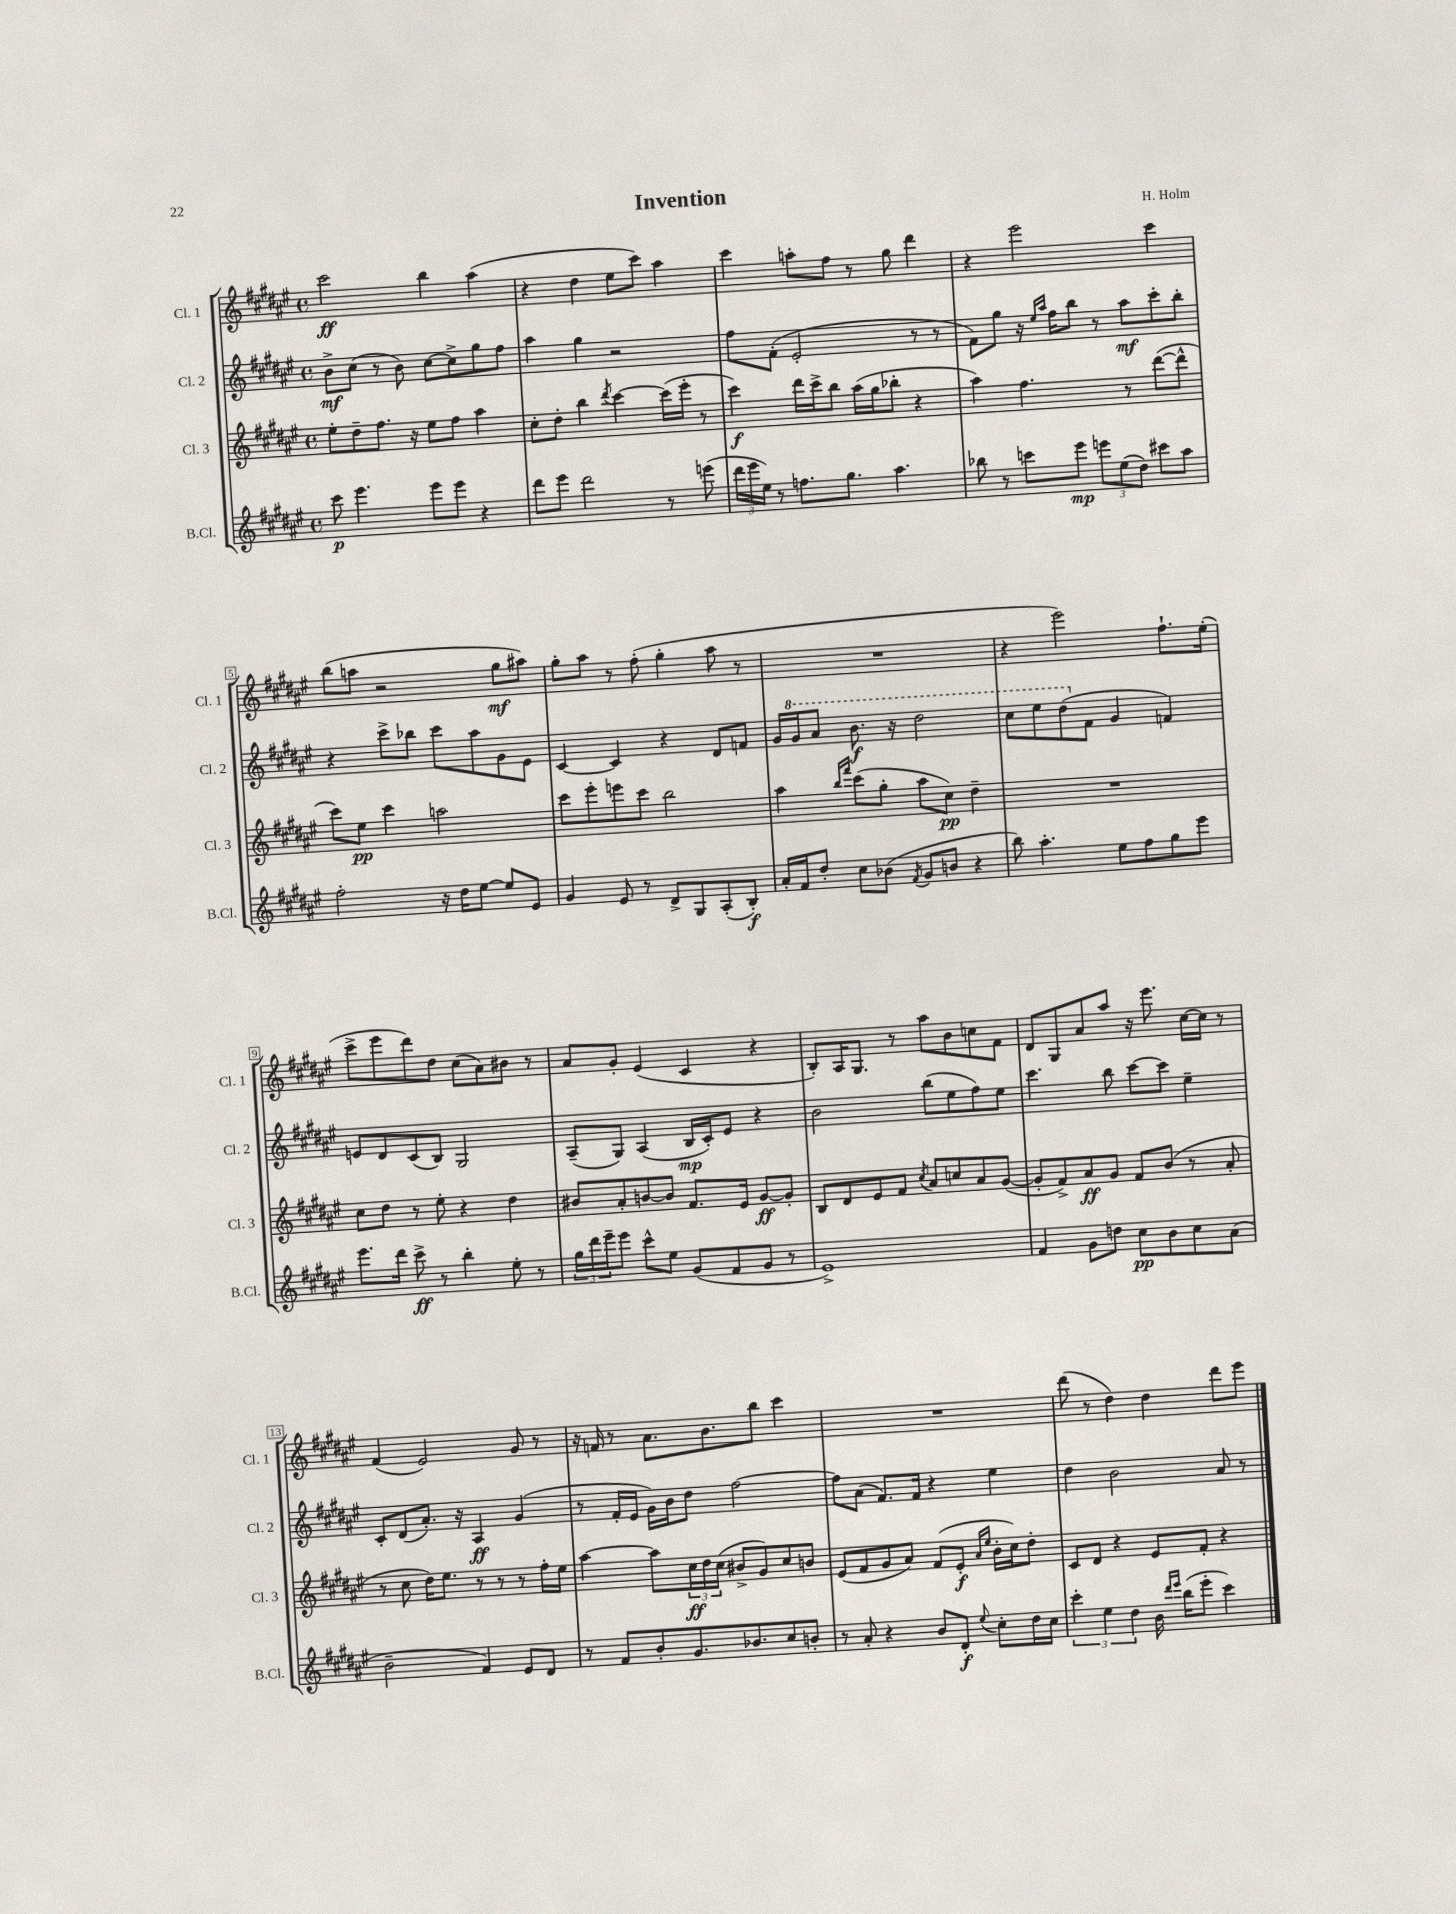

**kern	**kern	**kern	**kern
*staff4	*staff3	*staff2	*staff1
*clefG2	*clefG2	*clefG2	*clefG2
*k[f#c#g#d#a#e#]	*k[f#c#g#d#a#e#]	*k[f#c#g#d#a#e#]	*k[f#c#g#d#a#e#]
*M4/4	*M4/4	*M4/4	*M4/4
*met(c)	*met(c)	*met(c)	*met(c)
8ccc#	8ee#'	8b^	2ccc#
4.eee#	8dd#~	(8cc#	.
.	8.ff#	8r	.
.	.	8b)	.
.	16r	.	.
8eee#	8ee#	[8cc#	4bb
8eee#	8ff#	8cc#^]	.
4r	4aa#	8gg#	(4aa#
.	.	8ff#	.
=	=	=	=
8ddd#	8cc#'	4aa#	4r
8eee#	8dd#'	.	.
2ddd#	4bb	4gg#	4dd#
.	8qddd#	.	.
.	[4ccc#	2r	8ee#
.	.	.	8ccc#)
8r	(16ccc#]	.	4aa#
.	16eee#'	.	.
(8eee	8r	.	.
=	=	=	=
24ddd#	4ccc#)	8ff#	4ccc#
24eee#	.	.	.
24ee#)	.	.	.
8r	.	(8f#'	.
8.ff	16ddd#	2e#'	8aa'
.	16ccc#^	.	.
.	8bb	.	8ff#
8.gg#	.	.	.
.	(16aa#	.	8r
.	16gg#	.	.
4.aa#	8bb-'	.	8gg#
.	4r	8r	4ddd#
.	.	8r	.
=	=	=	=
8bb-	4aa#)	8f#)	4r
8r	.	8gg#	.
8ccc	4.ff#	16r	2eee#
.	.	16qqee#	.
.	.	16qqaa#	.
.	.	16ff#	.
8eee#	.	8bb	.
12eee	.	8r	.
(12ee#	.	.	.
.	8r	8aa#	.
12dd#)	.	.	.
8ccc#	([8ddd#	8ccc#'	4ccc#
8aa#	8ddd#^^]	8bb'	.
=	=	=	=
2ff#'	8ccc#)	4r	(8bb
.	8ee#	.	8aa
.	4ccc#	8ccc#^	2r
.	.	8bb-	.
16r	2aa	8ccc#	.
16dd#	.	.	.
[8ee#	.	8aa#	.
8ee#]	.	8g#	8gg#
8e#	.	8e#	8aa#)
=	=	=	=
4g#	8ccc#	[4c#	8gg#'
.	8eee#'	.	8aa#
8e#	8eee	4c#]	8r
8r	8ccc#	.	(8ff#'
8d#^	2bb	4r	4gg#'
8G#	.	.	.
(8A#'	.	8d#	8aa#
8B')	.	8f	8r
=	=	=	=
16a#'	4aa#	16g#	1r
16f#	.	16gg#	.
8dd#'	.	8aa#	.
.	16qqbb	.	.
.	16qqfff#	.	.
8cc#	(8ccc#	8.bb	.
(8b-	8gg#'	.	.
.	.	16r	.
8qf#	.	.	.
8g#	8aa#	2ddd#	.
8b	8cc#)	.	.
4r	4dd#~	.	.
=	=	=	=
8bb)	1r	8ccc#	4r
4.aa#'	.	8eee#	.
.	.	(8ddd#	2eee#)
.	.	8f#	.
8ee#	.	4g#	.
8ff#	.	.	.
8gg#	.	4f)	8.ff#`
8eee#	.	.	.
.	.	.	(16ee#'
=	=	=	=
8.eee#	8cc#	8e	8ccc#^
.	8dd#	8d#	8eee#
16ddd#	.	.	.
8ccc#^	8r	(8c#	8ddd#)
8r	8ee#'	8B)	8dd#
4bb'	4r	2G#	(8cc#
.	.	.	8a#)
8ee#'	4dd#	.	8b#
8r	.	.	8r
=	=	=	=
24gg#	8b#	(8A#~	8a#
24ddd#	.	.	.
24eee#~	.	.	.
8eee#	8a#'	8G#)	8g#'
8ccc#^^	[8b	(4A#	(4e#
8ee#	8b]	.	.
(8g#	8.f#	16B	4c#
.	.	16c#')	.
8f#	.	8e#	.
.	16e#	.	.
8g#	[8g#	4r	4r
8r	8g#']	.	.
=	=	=	=
1e#^)	8B	2b	8B')
.	8d#	.	16A#
.	.	.	8.G#
.	8e#	.	.
.	8f#	.	8r
.	8qcc#	.	.
.	8a#	(8bb	8aa#
.	8cc	8ee#	8b
.	8a#	8ff#)	8cc
.	([8g#	8ee#	8f#
=	=	=	=
4f#	8g#']	4.ccc#	8d#
.	8f#^)	.	8G#
8g#	8a#	.	8a#
8dd	8g#	8bb	8aa#
8cc#	8f#	[8ccc#	16r
.	.	.	8.eee#
8b	(8b	8ccc#]	.
8cc#	8r	4ee#~	[16cc#
.	.	.	16cc#]
(8a#	8a#'	.	8r
=	=	=	=
2b~	8r	8c#'	(4f#
.	8cc#	(8d#	.
.	16dd#)	8.a#')	2e#)
.	8.ee#	.	.
.	.	16r	.
4f#)	8r	4A#	.
.	8r	.	.
8e#	8r	(4g#	8g#
8d#	16ff#'	.	8r
.	16ee#	.	.
=	=	=	=
8r	[4aa#	8r	16r
.	.	.	16f
8f#	.	16f#'	8r
.	.	16e#	.
8b'	8aa#]	16g#)	8.a#
.	.	16b	.
8.g#	24cc#	8dd#	.
.	24dd#	.	.
.	.	.	8.b
.	(24cc#	.	.
.	8b#^	[2ff#	.
8.b-	.	.	.
.	8g#)	.	8bb
8cc#	8cc#	.	4ccc#
8b'	8b	.	.
=	=	=	=
8r	(8e#	8ff#]	1r
8a#'	8f#	(8a#	.
4r	8g#	8.f#)	.
.	8a#)	.	.
.	.	16f#	.
8b	(8f#	4r	.
8d#'	8e#'	.	.
.	16qqa#	.	.
8qqee#	16qqee#	.	.
8cc#'	16b'	4ee#	.
.	16cc#)	.	.
16dd#	8dd#'	.	.
16cc#	.	.	.
=	=	=	=
6ccc#'	8c#	4dd#	(8ddd#
.	8d#	.	8r
6ee#	.	.	.
.	4r	2b	4dd#)
6dd#	.	.	.
16b	8e#	.	4dd#
16qqddd#	.	.	.
16qqeee#	.	.	.
(16bb	.	.	.
8eee#'	8f#'	.	.
4ccc#)	4r	8a#	8ddd#
.	.	8r	8eee#
==	==	==	==
*-	*-	*-	*-
